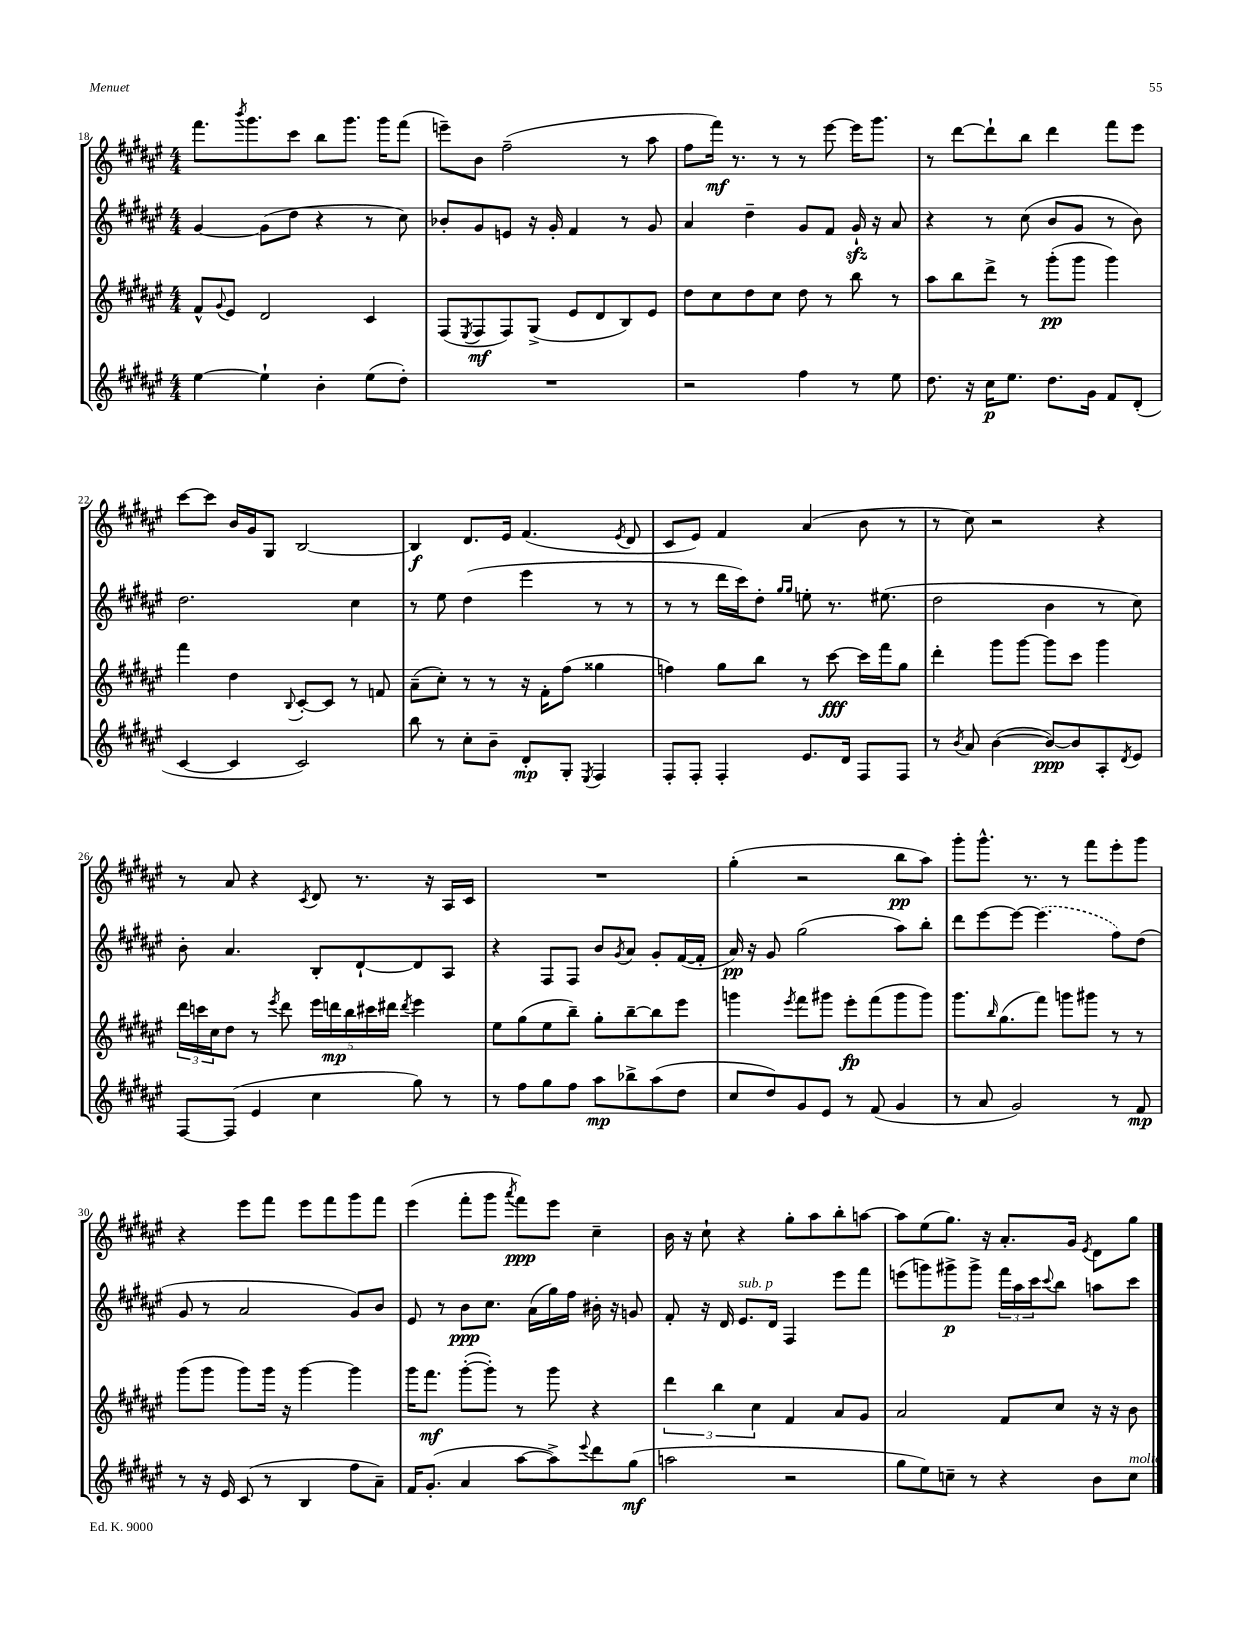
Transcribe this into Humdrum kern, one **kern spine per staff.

**kern	**kern	**kern	**kern
*staff4	*staff3	*staff2	*staff1
*clefG2	*clefG2	*clefG2	*clefG2
*k[f#c#g#d#a#e#]	*k[f#c#g#d#a#e#]	*k[f#c#g#d#a#e#]	*k[f#c#g#d#a#e#]
*M4/4	*M4/4	*M4/4	*M4/4
[4ee#	8f#^^	[4g#	8.fff#
.	8qqg#	.	.
.	8e#	.	.
.	.	.	8qbbb
.	.	.	8.ggg#
4ee#`]	2d#	(8g#]	.
.	.	8dd#	8ccc#
4b'	.	4r	8bb
.	.	.	8.ggg#
(8ee#	4c#	8r	.
.	.	.	16ggg#
8dd#')	.	8cc#)	(8fff#
=	=	=	=
1r	(8F#	8b-'	8eee~)
.	8qE#	.	.
.	8F#	8g#	8b
.	8F#)	8e	(2ff#~
.	(8G#^	16r	.
.	.	16g#'	.
.	8e#	4f#	.
.	8d#	.	.
.	8B)	8r	8r
.	8e#	8g#	8aa#
=	=	=	=
2r	8dd#	4a#	8ff#
.	8cc#	.	16fff#)
.	.	.	8.r
.	8dd#	4dd#~	.
.	8cc#	.	8r
4ff#	8dd#	8g#	8r
.	8r	8f#	[8eee#
8r	8bb	16g#`	16eee#]
.	.	16r	8.ggg#
8ee#	8r	8a#	.
=	=	=	=
8.dd#	8aa#	4r	8r
.	8bb	.	[8ddd#
16r	.	.	.
16cc#	8ddd#^	8r	8ddd#`]
8.ee#	.	.	.
.	8r	(8cc#	8bb
8.dd#	(8ggg#'	8b	4ddd#
.	8ggg#	8g#	.
16g#	.	.	.
8f#	4ggg#)	8r	8fff#
(8d#'	.	8b)	8eee#
=	=	=	=
[4c#	4fff#	2.dd#	[8ccc#
.	.	.	8ccc#]
4c#]	4dd#	.	16b
.	.	.	16g#
.	.	.	8G#
.	8qqB	.	.
2c#)	[8c#'	.	[2B
.	8c#]	.	.
.	8r	4cc#	.
.	8f	.	.
=	=	=	=
8bb	(8a#~	8r	4B]
8r	8cc#')	8ee#	.
8cc#'	8r	(4dd#	8.d#
8b~	8r	.	.
.	.	.	16e#
8d#'	16r	4eee#	(4.f#
.	16f#'	.	.
8G#'	(8ff#	.	.
8qE#	.	.	.
4F#	4gg##	8r	.
.	.	.	8qe#
.	.	8r	8d#
=	=	=	=
8F#'	4ff)	8r	8c#
8F#'	.	8r	8e#)
4F#'	8gg#	16ddd#	4f#
.	.	16ccc#)	.
.	8bb	8dd#'	.
.	.	16qqgg#	.
.	.	16qqgg#	.
8.e#	8r	8ee'	(4a#
.	[8ccc#	8.r	.
16d#	.	.	.
8F#	16ccc#]	.	8b
.	16fff#	(8.ee#	.
8F#	8gg#	.	8r
=	=	=	=
8r	4ddd#'	2dd#	8r
8qb	.	.	.
8a#	.	.	8cc#)
([4b	8ggg#	.	2r
.	[8ggg#	.	.
8b_)	8ggg#]	4b	.
8b]	8ccc#	.	.
8A#'	4ggg#	8r	4r
8qd#	.	.	.
8e#	.	8cc#)	.
=	=	=	=
[8F#	24ddd#	8b'	8r
.	24ccc	.	.
.	24cc#	.	.
(8F#]	8dd#	4.a#	8a#
4e#	8r	.	4r
.	8qeee#	.	.
.	8ddd#	.	.
.	.	.	8qc#
4cc#	20eee#	8B'	8d#
.	20ddd	.	.
.	20bb	.	.
.	.	[8d#`	8.r
.	20ccc#	.	.
.	20ddd#	.	.
.	8qddd#	.	.
8gg#)	4eee#	8d#]	.
.	.	.	16r
8r	.	8A#	16A#
.	.	.	16c#
=	=	=	=
8r	8ee#	4r	1r
8ff#	(8gg#	.	.
8gg#	8ee#	8F#	.
8ff#	8bb~)	8F#	.
8aa#	8gg#'	8b	.
.	.	8qg#	.
8bb-^	[8bb~	8a#	.
(8aa#	8bb]	8g#'	.
8dd#	8eee#	([16f#	.
.	.	16f#']	.
=	=	=	=
8cc#	4ggg	16a#)	(4gg#'
.	.	16r	.
8dd#)	.	8g#	.
.	8qeee#	.	.
8g#	8fff#	(2gg#	2r
8e#	8ggg#	.	.
8r	8eee#'	.	.
(8f#	(8fff#	.	.
4g#	8ggg#	8aa#)	8bb
.	8ggg#)	8bb'	8aa#)
=	=	=	=
8r	8.ggg#	8ddd#	8ggg#'
8a#	.	[8eee#	8.ggg#^^
.	16qqbb	.	.
.	(8.gg#	.	.
2g#)	.	8eee#_	.
.	.	.	8.r
.	8fff#)	(4.eee#]	.
.	8ggg	.	8r
.	8ggg#	.	8fff#
8r	8r	8ff#)	8eee#'
8f#	8r	(8dd#	8ggg#
=	=	=	=
8r	(8ggg#	8g#	4r
16r	8ggg#	8r	.
16e#	.	.	.
(8c#	8ggg#)	2a#	8eee#
8r	16ggg#	.	8fff#
.	16r	.	.
4B	[4ggg#	.	8eee#
.	.	.	8fff#
8ff#	4ggg#]	8g#)	8ggg#
8a#~)	.	8b	8fff#
=	=	=	=
16f#	16ggg#	8e#	(4eee#
(8.g#'	8.fff#	.	.
.	.	8r	.
4a#	([8ggg#'	8b	8fff#'
.	8ggg#'])	8.cc#	8ggg#
.	.	.	8qaaa#
[8aa#	8r	.	8fff#)
.	.	(16a#	.
8aa#^])	8ggg#	16gg#)	8eee#
.	.	16ff#	.
8qqeee#	.	.	.
8ddd#	4r	16b#'	4cc#~
.	.	16r	.
(8gg#	.	8g	.
=	=	=	=
2aa	6ddd#	8f#'	16b
.	.	.	16r
.	.	16r	8cc#`
.	6bb	.	.
.	.	16d#	.
.	.	8.e#	4r
.	6cc#	.	.
.	.	16d#	.
2r	4f#	4F#	8gg#'
.	.	.	8aa#
.	8a#	8eee#	8bb'
.	8g#	8fff#	[8aa
=	=	=	=
8gg#	2a#	(8eee	8aa]
8ee#)	.	8ggg)	(8ee#
8cc~	.	8ggg#^	8.gg#)
8r	.	8ggg#^	.
.	.	.	16r
4r	8f#	24fff#	8.a#'
.	.	24aa#	.
.	.	24ccc#	.
.	.	8qqccc#	.
.	8cc#	8bb	.
.	.	.	16g#
.	.	.	8qe#
8b	16r	8aa	8d#
.	16r	.	.
8cc	8b	8ccc#	8gg#
==	==	==	==
*-	*-	*-	*-
